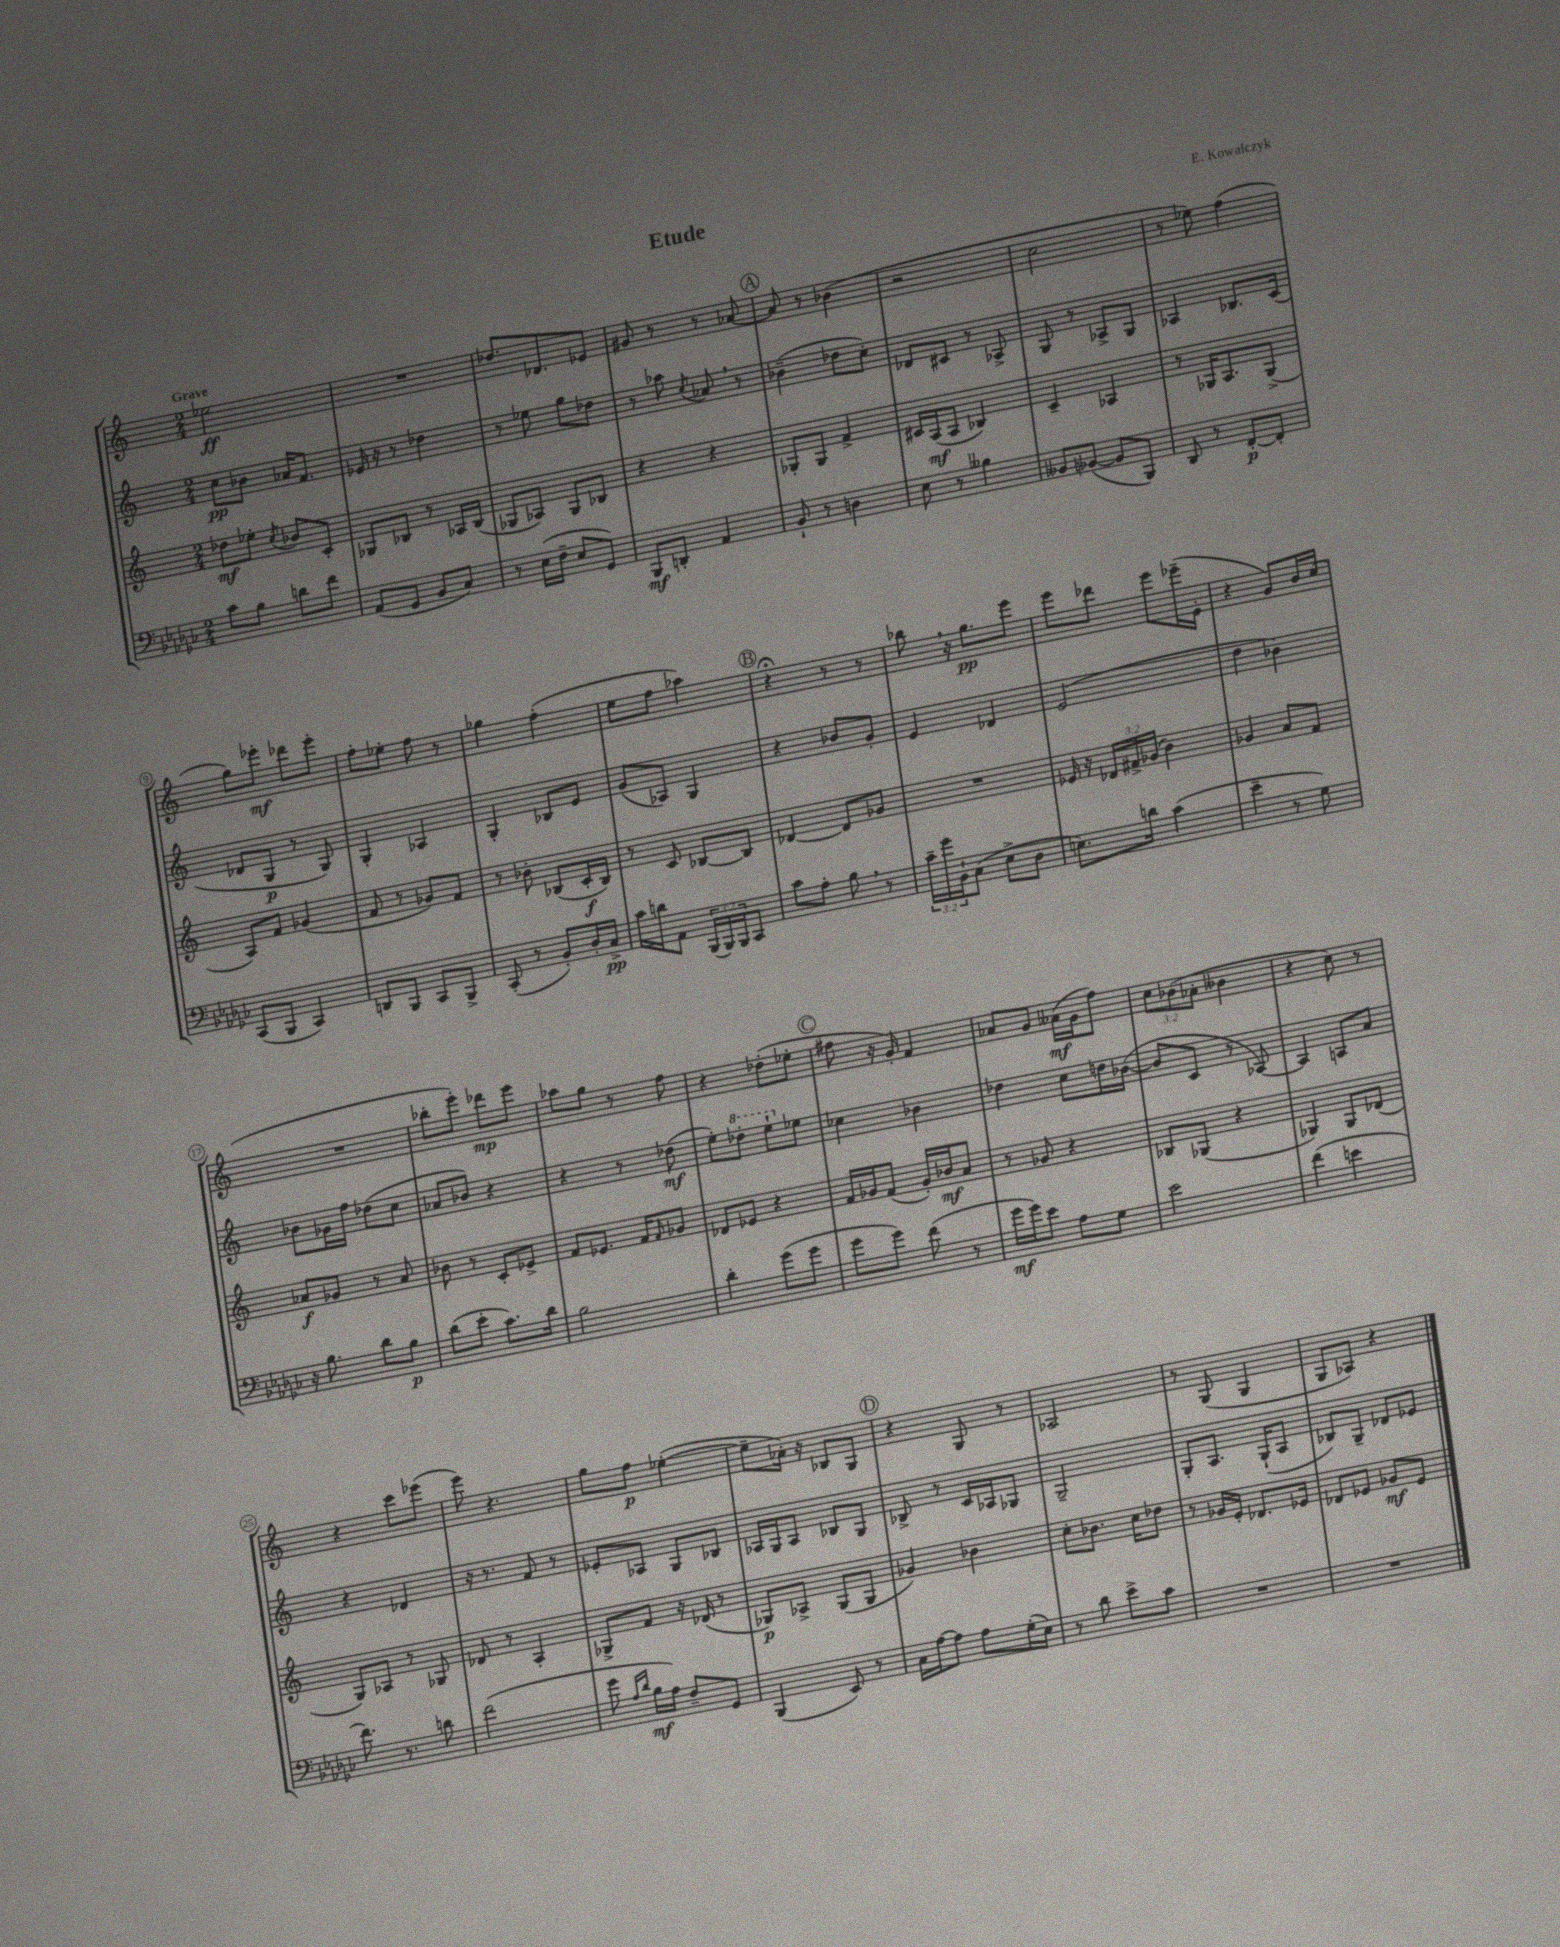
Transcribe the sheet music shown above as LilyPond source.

\header { title = "Etude" composer = "E. Kowalczyk" }
<<
\new StaffGroup <<
\new Staff = "s0" {
    \clef treble \key c \major \numericTimeSignature \time 2/4 \override Staff.TupletNumber.text = #tuplet-number::calc-fraction-text \tempo "Grave"
    ees''2\ff |
    R2 |
    des''8. des'8. ees'8 |
    gis'8 r8 r8 aes'8~ |
    \mark \markup { \circle "A" } aes'8 r8 bes'4( |
    r2 |
    c''2 |
    r8 ees''8) f''4( |
    g''8) ees'''8-.\mf des'''8 ees'''8-. |
    f''8-. ees''8-. f''8 r8 |
    ges''4 f''4-.( |
    e''8 f''8 aes''4) |
    \mark \markup { \circle "B" } r4\fermata r8 r8 |
    bes''8 \breathe r16 g''8.\pp e'''8 |
    e'''8 des'''8 e'''8 ees'''16--( e'16-. |
    r4 g'8) b'16 c''16( |
    R2 |
    bes''8-. e'''8-.) des'''8\mp e'''8 |
    aes''8 g''8 r8 f''8 |
    r4 des''8-.( ees''8-. |
    \mark \markup { \circle "C" } fis''8 r16 g'16-.) f'4 |
    aes'8 g'8 aeses'16\mf( g'16 f''8) |
    \tuplet 3/2 { c''8 bes'8( aes'8-. } beses'4 |
    r4 c''8) r8 |
    r4 c'''8 ees'''8( |
    e'''8) r4. |
    g''8 f''8\p ees''4~-.( |
    ees''8-- aes'16-.) r16 bes8 g8 |
    \mark \markup { \circle "D" } r4 g8 r8 |
    aes2 |
    r8 g8( g4 |
    g8 aes8) r4 \bar "|." |
}
\new Staff = "s1" {
    \clef treble \key c \major \numericTimeSignature \time 2/4
    c''8\pp bes'8 aes'16 f'8. |
    ees'16 r16 r8 des''4 |
    r8 ees''8 g''8 des''8 |
    r8 aes''8 \acciaccatura { c''8 } aes'8 \breathe r8 |
    \mark \markup { \circle "A" } bes'4--( des''8 c''8-.) |
    des'8 cis'8 r8 aes8-> |
    g8 r8 aes8-> g8 |
    aes4 bes8. c'16( |
    des'8 g8\p r8 g8) |
    g4-. aes4 |
    g4-. bes8 e'8 |
    g'8( aes8) g4 |
    \mark \markup { \circle "B" } r4 bes'8 g'8-. |
    e'4 des'4 |
    e'2( |
    d''4 bes'4) |
    bes'8 ges'16 f''16 des''8( c''8 |
    aes'8 bes'8) r4 |
    r4 r8 des''8\mf( |
    e''8-.) \ottava #1 des'''8-. e'''8-! \ottava #0 ees''8 |
    \mark \markup { \circle "C" } ces''4 bes'4 |
    des''4 c''8 d''16 bes'16~( |
    bes'8 c'8 r8 aes8~) |
    aes4 a8 a'8 |
    r4 des'4 |
    r16 r8. f'8 r8 |
    ees'8-. aes8 g8 bes8 |
    aes16 g16 aes8 bes8 g8 |
    \mark \markup { \circle "D" } bes8-> r8 c'16 aes16 ges8 |
    g2-- |
    g8-. a8. g16-!( a8 |
    bes8) g8-- des'8 ees'8 \bar "|." |
}
\new Staff = "s2" {
    \clef treble \key c \major \numericTimeSignature \time 2/4 \override Staff.TupletNumber.text = #tuplet-number::calc-fraction-text
    des''8\mf ees''8-. \acciaccatura { c''8 } bes'8 c'8-. |
    ges8 bes8 r8 aes16 bes16( |
    ges8 aes8) ges8 bes8 |
    r4 r4 |
    \mark \markup { \circle "A" } ges8-. ges8 f'4-> |
    cis'16 a16\mf( a8 bes4) |
    c'4-- aes4 |
    r8 ges16 a8. ges8->( |
    a8) f'8 ges'4( |
    f'8 r8 ges'8) f'8 |
    r8 bes'8-. bes8( c'16-.\f bes16) |
    r8 c'8 bes8~ bes8 |
    \mark \markup { \circle "B" } des'4~ des'8 ges'8 |
    R2 |
    ees'16 r16 \tuplet 3/2 { des'16 fis'16-> ges'16( } b'4) |
    ges'4 a'8 f'8 |
    aes'8\f ges'8 r8 aes'8 |
    bes'8 r8 c'8-. ees'8-> |
    f'8 ees'8. f'16 \grace { f'16 } ges'8 |
    des'8 ees'8 r4 |
    \mark \markup { \circle "C" } f'16 ges'16 f'8( ges'16-.) bes'16\mf a'8 |
    r8 ges'8 r4 |
    bes8 ges8( r4 |
    ges4) ges8 des'8( |
    g8) aes8 r8 ges8 |
    des'8 r8 a4-. |
    ges8-> f'8 r16 des'16( r8 |
    ges8\p) aes8-> ges8( ges8 |
    \mark \markup { \circle "D" } ges'4) bes'4 |
    c''8-. bes'8. c''16 des''8 |
    r8 ges'16 e'16-. des'8. ees'16 |
    des'8 ees'8 ges'8\mf ees'8 \bar "|." |
}
\new Staff = "s3" {
    \clef bass \key ges \major \numericTimeSignature \time 2/4 \override Staff.TupletNumber.text = #tuplet-number::calc-fraction-text
    ces'8 bes8 d'8 f'8 |
    aes,8( ges,8 bes,8 ces8) |
    r8 ees16( f16-- ees8 ges,8) |
    bes,,8\mf d,8-. aes,4 |
    \mark \markup { \circle "A" } bes,8-! r8 d4 |
    ees8 r8 beses4 |
    beses,8 bes,8~( bes,8 bes,,8) |
    des,8 r8 f,8~-.\p f,8-. |
    ces,8( bes,,8 ces,4) |
    d,8 bes,,8 ces,8 bes,,8-> |
    ces,8-.( r8 bes,8-.) des16-. ces16->\pp |
    ces'16 d'16 aes,8 \tuplet 3/2 { bes,,16( bes,,16) bes,,16 } ces,8 |
    \mark \markup { \circle "B" } ces'8 aes8-. bes8 \breathe r8 |
    \tuplet 3/2 { ces'16-- ges'16 bes,16-! } ces8( ees8-> des8 |
    e8.) d'16 ces'4( |
    ees'4-- r8 ges8) |
    r16 bes8. des'8 bes8\p |
    des'8( ees'8-. ces'8.) des'16 |
    bes2 |
    des'4-. ges'8( ges'8 |
    \mark \markup { \circle "C" } ges'8 ges'8) f'8( r8 |
    ges'16\mf ges'16) ees'8 aes8 ges8 |
    ees'2 |
    f'4( e'4 |
    f'8.) r8. d'8 |
    f'2( |
    ges'8 \grace { aes16 des'16 } bes16\mf aes16) f8-- ges,8 |
    bes,,4( ees,8) r8 |
    \mark \markup { \circle "D" } ces16 aes16~ aes8 aes8 ges16-.( ees16) |
    r8 des'8 ees'8-> ces'8 |
    R2 |
    R2 \bar "|." |
}
>>
>>
\layout { \context { \Score \override BarNumber.stencil = #(make-stencil-circler 0.1 0.3 ly:text-interface::print) } }
